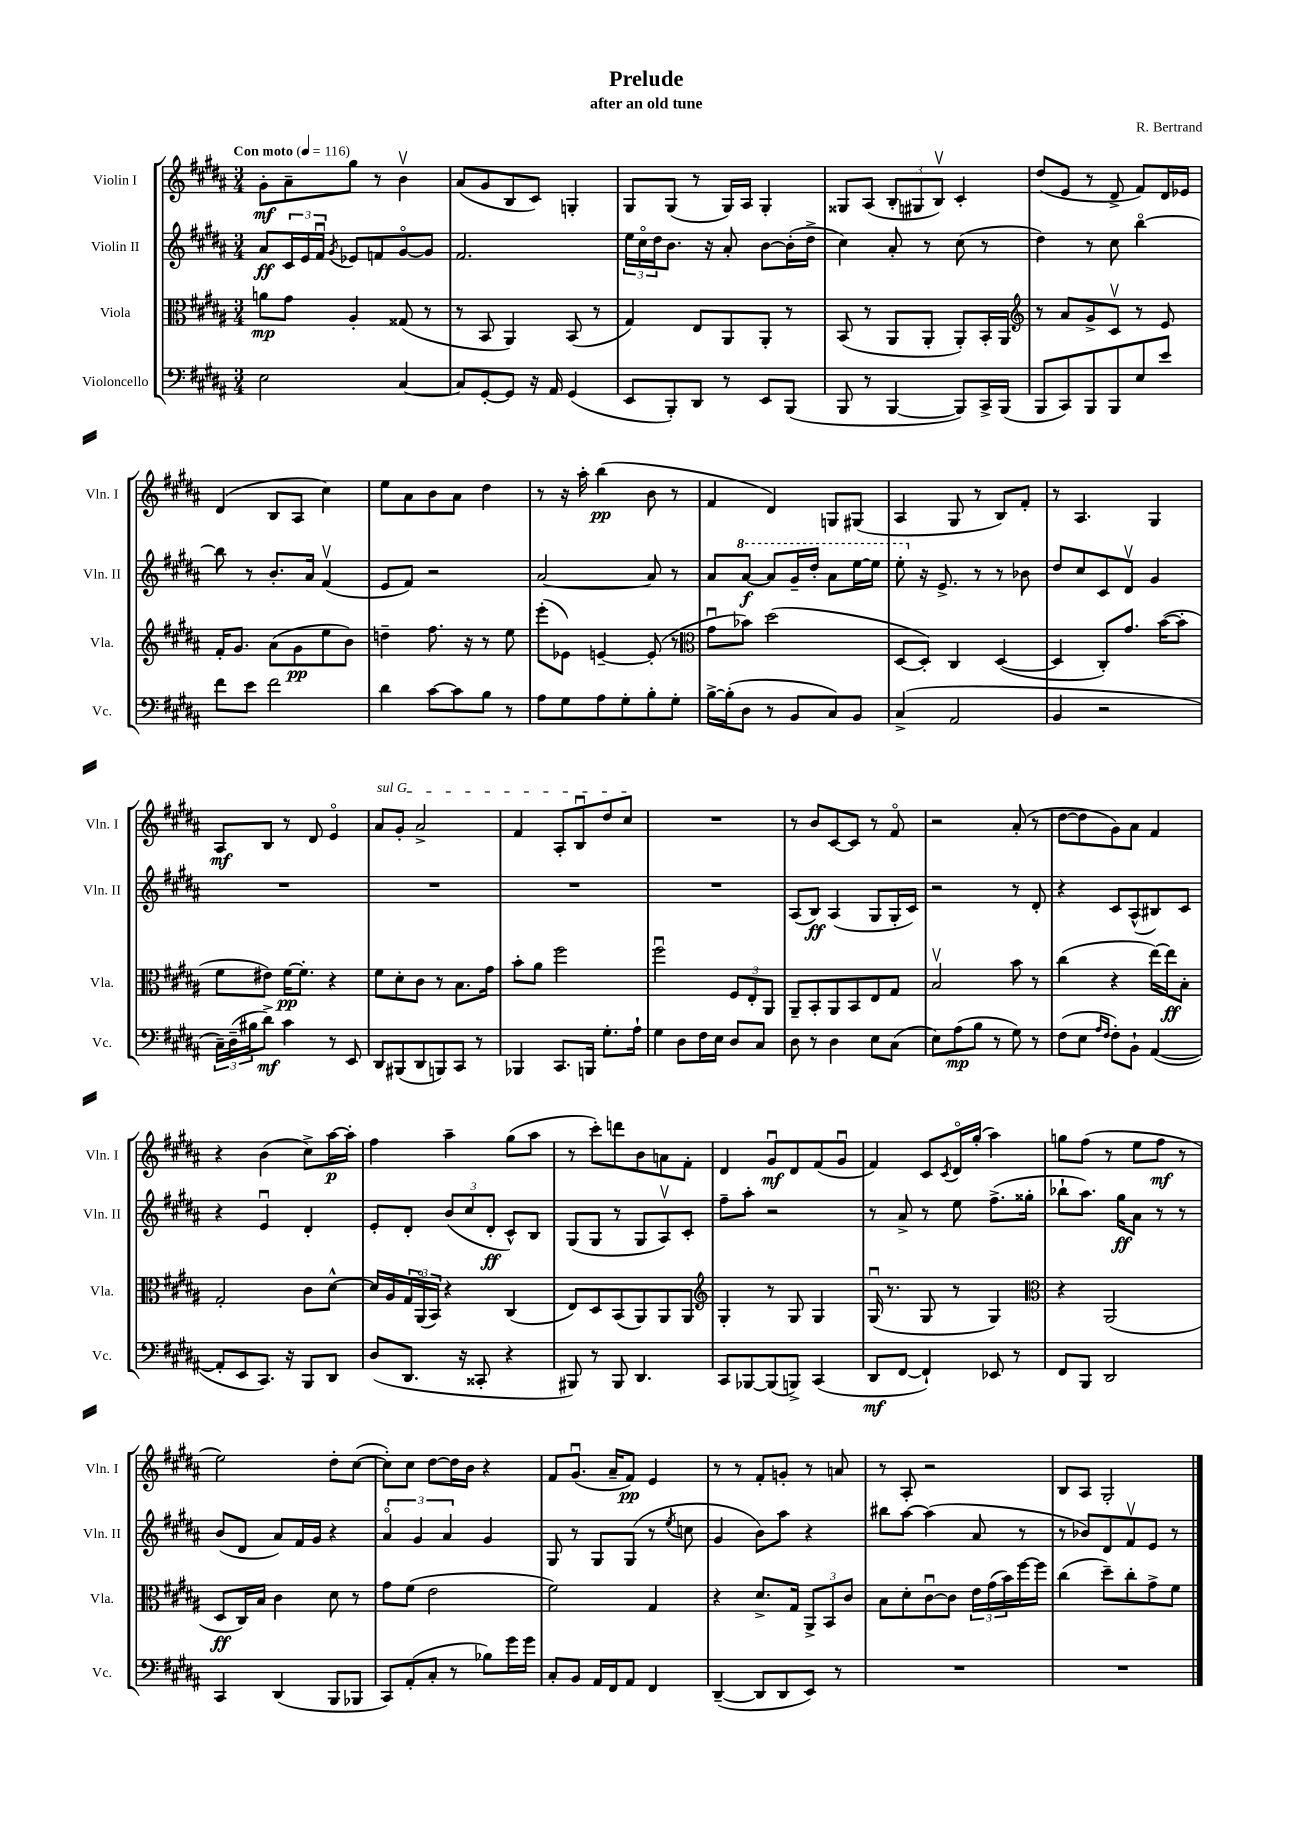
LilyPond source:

\header { title = "Prelude" composer = "R. Bertrand" subtitle = "after an old tune" }
<<
\new StaffGroup <<
\new Staff = "s0" \with { instrumentName = "Violin I" shortInstrumentName = "Vln. I" } {
    \clef treble \key b \major \numericTimeSignature \time 3/4 \tempo "Con moto" 4 = 116
    gis'8-.\mf ais'8-- gis''8 r8 b'4\upbow |
    ais'8( gis'8 b8 cis'8) g4-. |
    gis8 gis8( r8 gis16) ais16 gis4-. |
    gisis8 ais8( \tuplet 3/2 { b8-. gis8 b8\upbow) } cis'4-. |
    dis''8( e'8 r8 dis'8-> fis'8) dis'16 ees'16 |
    dis'4( b8 ais8 cis''4) |
    e''8 ais'8 b'8 ais'8 dis''4 |
    r8 r16 ais''16-. b''4\pp( b'8 r8 |
    fis'4 dis'4) g8 gis8( |
    ais4 gis8 r8 b8) fis'8-. |
    r8 ais4. gis4 |
    ais8\mf b8 r8 dis'8 e'4\flageolet |
    \once \override TextSpanner.bound-details.left.text = \markup { \italic "sul G" } ais'8\startTextSpan gis'8-. ais'2-> |
    fis'4 ais8-. b8\downbow dis''8 cis''8\stopTextSpan |
    R2. |
    r8 b'8 cis'8~ cis'8 r8 fis'8\flageolet |
    r2 ais'8-.( r8 |
    dis''8~ dis''8 gis'8) ais'8 fis'4 |
    r4 b'4( cis''8->) ais''16~\p ais''16-. |
    fis''4 ais''4-- gis''8( ais''8 |
    r8 cis'''8-.) d'''8 b'8 a'8 fis'8-. |
    dis'4 gis'8\downbow\mf dis'8 fis'8( gis'8\downbow |
    fis'4) cis'8 \acciaccatura { cis'8 } dis'16\flageolet gis''16-.( ais''4) |
    g''8 fis''8( r8 e''8 fis''8\mf r8 |
    e''2) dis''8-. cis''8~( |
    cis''8-.) cis''8 dis''8~ dis''16 b'16 r4 |
    fis'8 gis'8.\downbow( ais'16-- fis'8\pp) e'4 |
    r8 r8 fis'8-. g'8-. r8 a'8 |
    r8 ais8-. r2 |
    b8 ais8 gis2-. \bar "|." |
}
\new Staff = "s1" \with { instrumentName = "Violin II" shortInstrumentName = "Vln. II" } {
    \clef treble \key b \major \numericTimeSignature \time 3/4
    ais'8\ff \tuplet 3/2 { cis'16 e'16 fis'16\downbow } \acciaccatura { gis'8 } ees'8 f'8 gis'8~\flageolet gis'8 |
    fis'2. |
    \tuplet 3/2 { e''16 cis''16\flageolet dis''16 } b'8. r16 ais'8-. b'8~ b'16-.( dis''16-> |
    cis''4) ais'8-. r8 cis''8( r8 |
    dis''4) r8 cis''8 b''4~\flageolet |
    b''8 r8 b'8.-. ais'16 fis'4\upbow( |
    e'8 fis'8) r2 |
    ais'2~ ais'8 r8 |
    ais'8 \ottava #1 ais''8~\f ais''8 gis''16-- dis'''16-. ais''8 e'''16~ e'''16 |
    e'''8-. \ottava #0 r16 e'8.-> r8 r8 bes'8 |
    dis''8 cis''8 cis'8 dis'8\upbow gis'4 |
    R2. |
    R2. |
    R2. |
    R2. |
    ais8( b8\ff) ais4( gis8 gis16-. cis'16) |
    r2 r8 dis'8-. |
    r4 cis'8 ais8-^( bis8) cis'8 |
    r4 e'4\downbow dis'4-. |
    e'8-. dis'8-. \tuplet 3/2 { b'8( cis''8 dis'8-.\ff } cis'8-^) b8 |
    gis8( gis8 r8 gis8 ais8\upbow) cis'8-. |
    fis''8-- ais''8-. r2 |
    r8 ais'8-> r8 e''8 fis''8.->( gisis''16-. |
    bes''8-! ais''8.) gis''16\ff ais'8 r8 r8 |
    b'8( dis'8 ais'8) fis'16 gis'16 r4 |
    \tuplet 3/2 { ais'4\flageolet gis'4 ais'4 } gis'4 |
    gis8 r8 gis8 gis8( r8 \acciaccatura { e''8 } c''8 |
    gis'4 b'8) ais''8 r4 |
    bis''8 ais''8~ ais''4( ais'8 r8 |
    r8 bes'8) dis'8 fis'8\upbow e'8 r8 \bar "|." |
}
\new Staff = "s2" \with { instrumentName = "Viola" shortInstrumentName = "Vla." } {
    \clef alto \key b \major \numericTimeSignature \time 3/4
    a'8\mp gis'8 ais4-. gisis8( r8 |
    r8 b,8 ais,4) b,8( r8 |
    gis4) e8 ais,8 ais,8-. r8 |
    b,8( r8 ais,8 ais,8-. ais,8-.) b,16-. ais,16 |
    \clef treble r8 ais'8 gis'8-> cis'8\upbow r8 e'8 |
    fis'16-. gis'8. ais'8( gis'8\pp e''8 b'8) |
    d''4-- fis''8. r16 r8 e''8 |
    e'''8-.( ees'8) e'4~-- e'8-.( r8 |
    \clef alto gis'8\downbow bes'8) dis''2( |
    dis8~ dis8-.) cis4 dis4~( |
    dis4 cis8-.) gis'8. b'16~( b'8-. |
    fis'8 eis'8) fis'16~\pp fis'8.-. r4 |
    fis'8 dis'8-. cis'8 r8 b8. gis'16 |
    b'8-. ais'8 fis''2 |
    fis''2\downbow \tuplet 3/2 { fis8 e8-. ais,8 } |
    ais,8-- b,8-. ais,8 b,8 e8 gis8 |
    b2\upbow b'8 r8 |
    cis''4( r4 e''16~) e''16\ff b8-. |
    gis2-. cis'8 dis'8~-^ |
    dis'16 ais16 \tuplet 3/2 { gis16 ais,16\flageolet( b,16) } r4 cis4( |
    e8) dis8 b,8( ais,8) ais,8 ais,8 |
    \clef treble gis4-. r8 gis8 gis4 |
    gis16\downbow( r8. gis8 r8 gis4) |
    \clef alto r4 ais,2( |
    dis8\ff cis16) b16 cis'4 dis'8 r8 |
    gis'8 fis'8( e'2 |
    fis'2) gis4 |
    r4 dis'8.-> gis16 \tuplet 3/2 { ais,8-> b,8 cis'8 } |
    b8 dis'8-. cis'8~\downbow cis'8 \tuplet 3/2 { e'16 gis'16( b'16) } fis''16~ fis''16 |
    cis''4( dis''8--) cis''8-. gis'8-> fis'8 \bar "|." |
}
\new Staff = "s3" \with { instrumentName = "Violoncello" shortInstrumentName = "Vc." } {
    \clef bass \key b \major \numericTimeSignature \time 3/4
    e2 cis4~ |
    cis8 gis,8~-. gis,8 r16 ais,16 gis,4( |
    e,8 b,,8-.) dis,8 r8 e,8 b,,8( |
    b,,8 r8 b,,4~ b,,8) cis,16-> b,,16( |
    b,,8 cis,8) b,,8 b,,8 e8 e'8 |
    fis'8 e'8 fis'2 |
    dis'4 cis'8~ cis'8 b8 r8 |
    ais8 gis8 ais8 gis8-. b8-. gis8-. |
    b16~-> b16-.( dis8 r8 b,8 cis8) b,8 |
    cis4->( ais,2 |
    b,4 r2 |
    \tuplet 3/2 { cis16--) dis16--( bis16 } dis'8->\mf) cis'4 r8 e,8 |
    dis,8 bis,,8( dis,8 b,,8) cis,8 r8 |
    bes,,4 cis,8. b,,16 gis8.-. ais16-! |
    gis4 dis8 fis16 e16 dis8 cis8 |
    dis8 r8 dis4 e8 cis8( |
    e8) ais8\mp( b8 r8 gis8) r8 |
    fis8( e8 \grace { ais16 fis16 } fis8-.) b,8-! ais,4~( |
    ais,8-. e,8 cis,8.) r16 b,,8 dis,8 |
    dis8( dis,8. r16 cisis,8-. r4 |
    bis,,8) r8 bis,,8 dis,4. |
    cis,8 bes,,8~ bes,,8( b,,8->) cis,4( |
    dis,8\mf fis,8~ fis,4-!) ees,8 r8 |
    fis,8 b,,8 dis,2 |
    cis,4 dis,4( b,,8 bes,,8 |
    cis,8) ais,8-.( cis8-. r8 bes8) gis'16 gis'16 |
    cis8-. b,8 ais,16 fis,16 ais,8 fis,4 |
    dis,4~--( dis,8 dis,8 e,8) r8 |
    R2. |
    R2. \bar "|." |
}
>>
>>
\layout { \context { \Score \remove "Bar_number_engraver" } }
